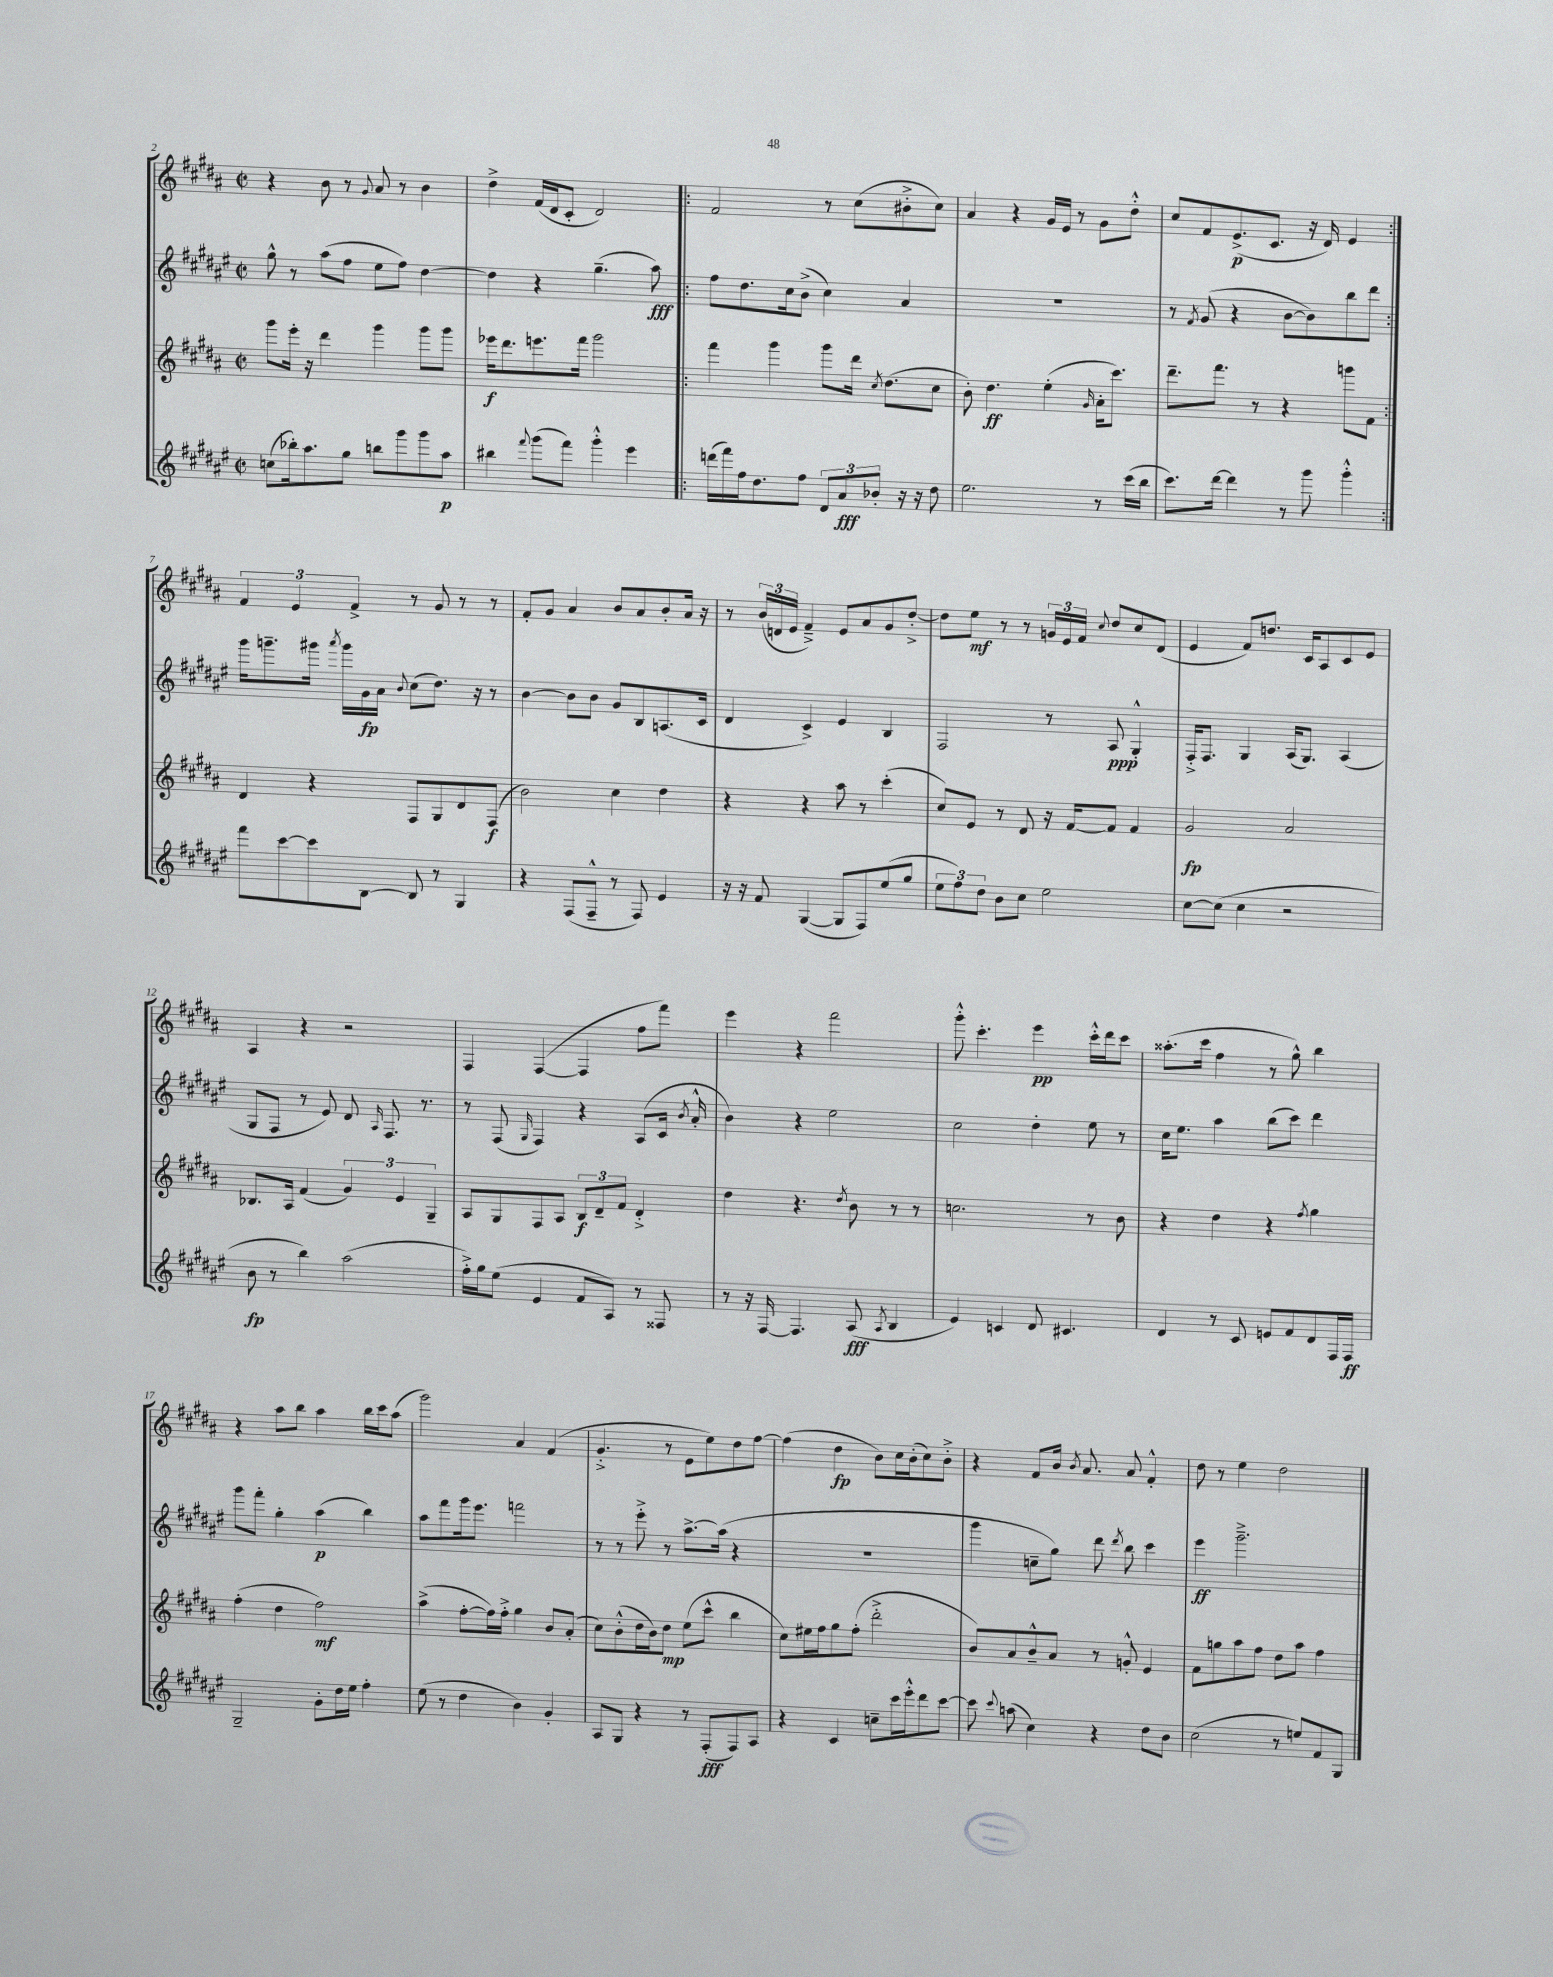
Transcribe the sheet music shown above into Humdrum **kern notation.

**kern	**kern	**kern	**kern
*staff4	*staff3	*staff2	*staff1
*clefG2	*clefG2	*clefG2	*clefG2
*k[f#c#g#d#a#e#]	*k[f#c#g#d#a#]	*k[f#c#g#d#a#e#]	*k[f#c#g#d#a#]
*M2/2	*M2/2	*M2/2	*M2/2
*met(c|)	*met(c|)	*met(c|)	*met(c|)
(8cc	8ggg#	8gg#^^	4r
16bb-')	16eee'	8r	.
8.aa#	16r	.	.
.	4ddd#	(8aa#	8b
8gg#	.	8ff#	8r
.	.	.	8qqg#
8bb	4ggg#	8ee#	8a#
8ggg#	.	8ff#)	8r
8ggg#	8ggg#	[4dd#	4b
8aa#	8ggg#	.	.
=	=	=	=
4bb#	16eee-	4dd#]	4dd#^
.	8.ddd#	.	.
8qqfff#	.	.	.
(8ggg#	8.eee	4r	(16f#
.	.	.	16d#
8fff#)	.	.	8c#'
.	16fff#	.	.
4ggg#'^^	2ggg#	(4.gg#~	2d#)
4eee#	.	.	.
.	.	8aa#)	.
=!|:	=!|:	=!|:	=!|:
(16ddd	4fff#	8ff#	2f#
16fff#)	.	.	.
16ff#	.	8.dd#	.
8.dd#	.	.	.
.	4ggg#	.	.
.	.	16cc#	.
8ff#	.	(8b^	.
12d#	8ggg#	4cc#)	8r
12a#	.	.	.
.	16ddd#	.	(8cc#
12b-'	.	.	.
.	8qcc#	.	.
.	(8.dd#	.	.
16r	.	4a#	8b#'^
16r	.	.	.
8dd#	8cc#	.	8cc#)
=	=	=	=
2.ee#	8b')	1r	4a#
.	4.dd#	.	.
.	.	.	4r
.	(4ee'	.	16g#
.	.	.	16e
.	.	.	8r
.	16qqg#	.	.
8r	16a#'	.	8g#
.	8.ccc#)	.	.
(16ccc#	.	.	8dd#'^^
16bb	.	.	.
=	=	=	=
8.ccc#)	8.ddd#~	8r	8cc#
.	.	8qf#	.
.	.	(8g#	8f#
[16ddd#	8.fff#	.	.
4ddd#]	.	4r	(8.e^
.	8r	.	.
.	.	.	8.c#
8r	4r	[8b	.
8ggg#	.	8b])	16r
.	.	.	16d#)
4ggg#'^^	8ggg	8bb	4e
.	8f#	8ddd#	.
=:|!	=:|!	=:|!	=:|!
8fff#	4d#	16ggg#	6f#
.	.	8.ggg~	.
[8ccc#	.	.	.
.	.	.	6e
8ccc#]	4r	16ggg#	.
.	.	8qaaa#	.
.	.	16ggg#	.
.	.	.	6f#^
[8B	.	16g#	.
.	.	16a#	.
.	.	8qqb	.
8B]	8F#	(8cc#	8r
8r	8G#	8.dd#)	8g#
4G#	8d#	.	8r
.	.	16r	.
.	(8F#	8r	8r
=	=	=	=
4r	2b)	[4b	8f#'
.	.	.	8g#
(8F#	.	8b]	4a#
8F#~^^	.	8b	.
8r	4cc#	8g#	8b
8F#)	.	8B	8a#
4e#	4dd#	(8.A	8b'
.	.	.	16a#
.	.	16c#	16r
=	=	=	=
16r	4r	4d#	8r
16r	.	.	.
8f#	.	.	(24b
.	.	.	24d
.	.	.	24e
([4G#	4r	4c#^)	4f#~^)
8G#]	8aa#	4e#	8e
8F#)	8r	.	8a#
(8ee#	(4ccc#'	4B	8g#
8gg#	.	.	[8dd#'^
=	=	=	=
12ee#	8cc#)	2F#	8dd#]
12ff#)	.	.	.
.	8e	.	8ee
12dd#	.	.	.
8b	8r	.	8r
8cc#	8d#	.	8r
2ee#	16r	8r	24g
.	.	.	24e
.	[16f#	.	.
.	.	.	24f#
.	.	.	8qqcc#
.	8f#]	8A#	8dd#
.	4f#	4G#'^^	8cc#
.	.	.	(8d#
=	=	=	=
[8cc#	2g#	16F#'^	4e
.	.	8.F#	.
(8cc#]	.	.	.
4cc#	.	4G#	8f#)
.	.	.	8.dd
2r	2a#	(16A#	.
.	.	8.G#)	16c#
.	.	.	8A#
.	.	(4A#	8c#
.	.	.	8e
=	=	=	=
8b	8.B-	8G#	4A#
8r	.	8F#	.
.	16A#	.	.
4bb)	(4f#	8r	4r
.	.	8e#)	.
(2aa#	6g#)	8d#	2r
.	.	16qqA#	.
.	.	8.F#	.
.	6e	.	.
.	.	8.r	.
.	6G#~	.	.
=	=	=	=
16ff#'^)	8A#	8r	4F#
16gg#	.	.	.
(8ee#	8G#	(8F#	.
.	.	16qqG#	.
4e#	8F#	4F#)	([4F#
.	8A#	.	.
8f#	12B	4r	4F#]
.	12d#~	.	.
8A#)	.	.	.
.	12f#	.	.
8r	4d#'^	(8A#	8ff#
8F##	.	16c#	8fff#)
.	.	8qb	.
.	.	16a#'^^	.
=	=	=	=
8r	4dd#	4b)	4eee
16r	.	.	.
[16F#	.	.	.
4.F#]	4.r	4r	4r
.	.	2ee#	2fff#
.	8qdd#	.	.
(8A#	8b	.	.
8qA#	.	.	.
4B	8r	.	.
.	8r	.	.
=	=	=	=
4e#)	2.cc	2cc#	8ggg#'^^
.	.	.	4.ccc#'
4c	.	.	.
8d#	.	4dd#'	4eee
4.c#	.	.	.
.	8r	8ee#	16ccc#'^^
.	.	.	16ddd#
.	8b	8r	8ccc#
=	=	=	=
4d#	4r	16cc#	(8.aa##'
.	.	8.ee#	.
.	.	.	16ccc#
8r	4dd#	4aa#	4ff#
8c#	.	.	.
8e	4r	(8bb	8r
8f#	.	8ccc#)	8gg#^^)
.	8qff#	.	.
8d#	4gg#	4ddd#	4bb
16F#	.	.	.
16F#	.	.	.
=	=	=	=
2G#~	(4ff#'	8ggg#	4r
.	.	8fff#'	.
.	4dd#	4gg#'	8aa#
.	.	.	8bb
8g#'	2ff#)	(4aa#	4aa#
16dd#	.	.	.
16ee#	.	.	.
4ff#'	.	4bb)	16bb
.	.	.	16ccc#
.	.	.	(8aa#
=	=	=	=
(8ee#	(4aa#^	8aa#	2ggg#)
8r	.	8fff#	.
4dd#	[8ff#'	16ggg#	.
.	.	8.eee#	.
.	16ff#])	.	.
.	16ff#'^	.	.
4b)	4gg#	2fff	4a#
4g#'	8b	.	(4f#
.	(8a#'	.	.
=	=	=	=
8A#	8cc#)	8r	4.g#'^
8G#	(8b'^^	8r	.
4r	16dd#	8eee#'^	.
.	16b)	.	.
.	8dd#	8r	8r
8r	(8ee	[8.aa#^	8e
(8F#'	8ccc#^^	.	8ee)
.	.	(16aa#]	.
8F#)	4bb	4r	8dd#
8A#	.	.	[8ff#
=	=	=	=
4r	8cc#)	1r	(4ff#]
.	16ee#	.	.
.	16ff#	.	.
4c#	8gg#	.	4dd#
.	(8ff#'	.	.
8cc~	2ddd#'^	.	8b)
16ccc#	.	.	16cc#
16eee#'^^	.	.	(16b'
8ddd#	.	.	8cc#)
[8ccc#	.	.	8b'^
=	=	=	=
8ccc#]	8b)	4ggg#	4r
8qqccc#	.	.	.
(8aa	8a#	.	.
4cc#)	8b~^^	8cc~	8f#
.	8a#	8gg#)	16b
.	.	.	8qb
.	.	.	8.a#
4r	8r	8ddd#	.
.	.	8qddd#	.
.	8g'^^	8bb	8a#
8dd#	4e	4ccc#	4f#'^^
8b	.	.	.
=	=	=	=
(2cc#	8f#	4eee#	8dd#
.	8gg	.	8r
.	8aa#	2.ggg#~^	4ee
.	8ff#	.	.
8r	8dd#	.	2dd#
8ee)	8aa#	.	.
8f#	4ff#	.	.
8G#	.	.	.
==	==	==	==
*-	*-	*-	*-
